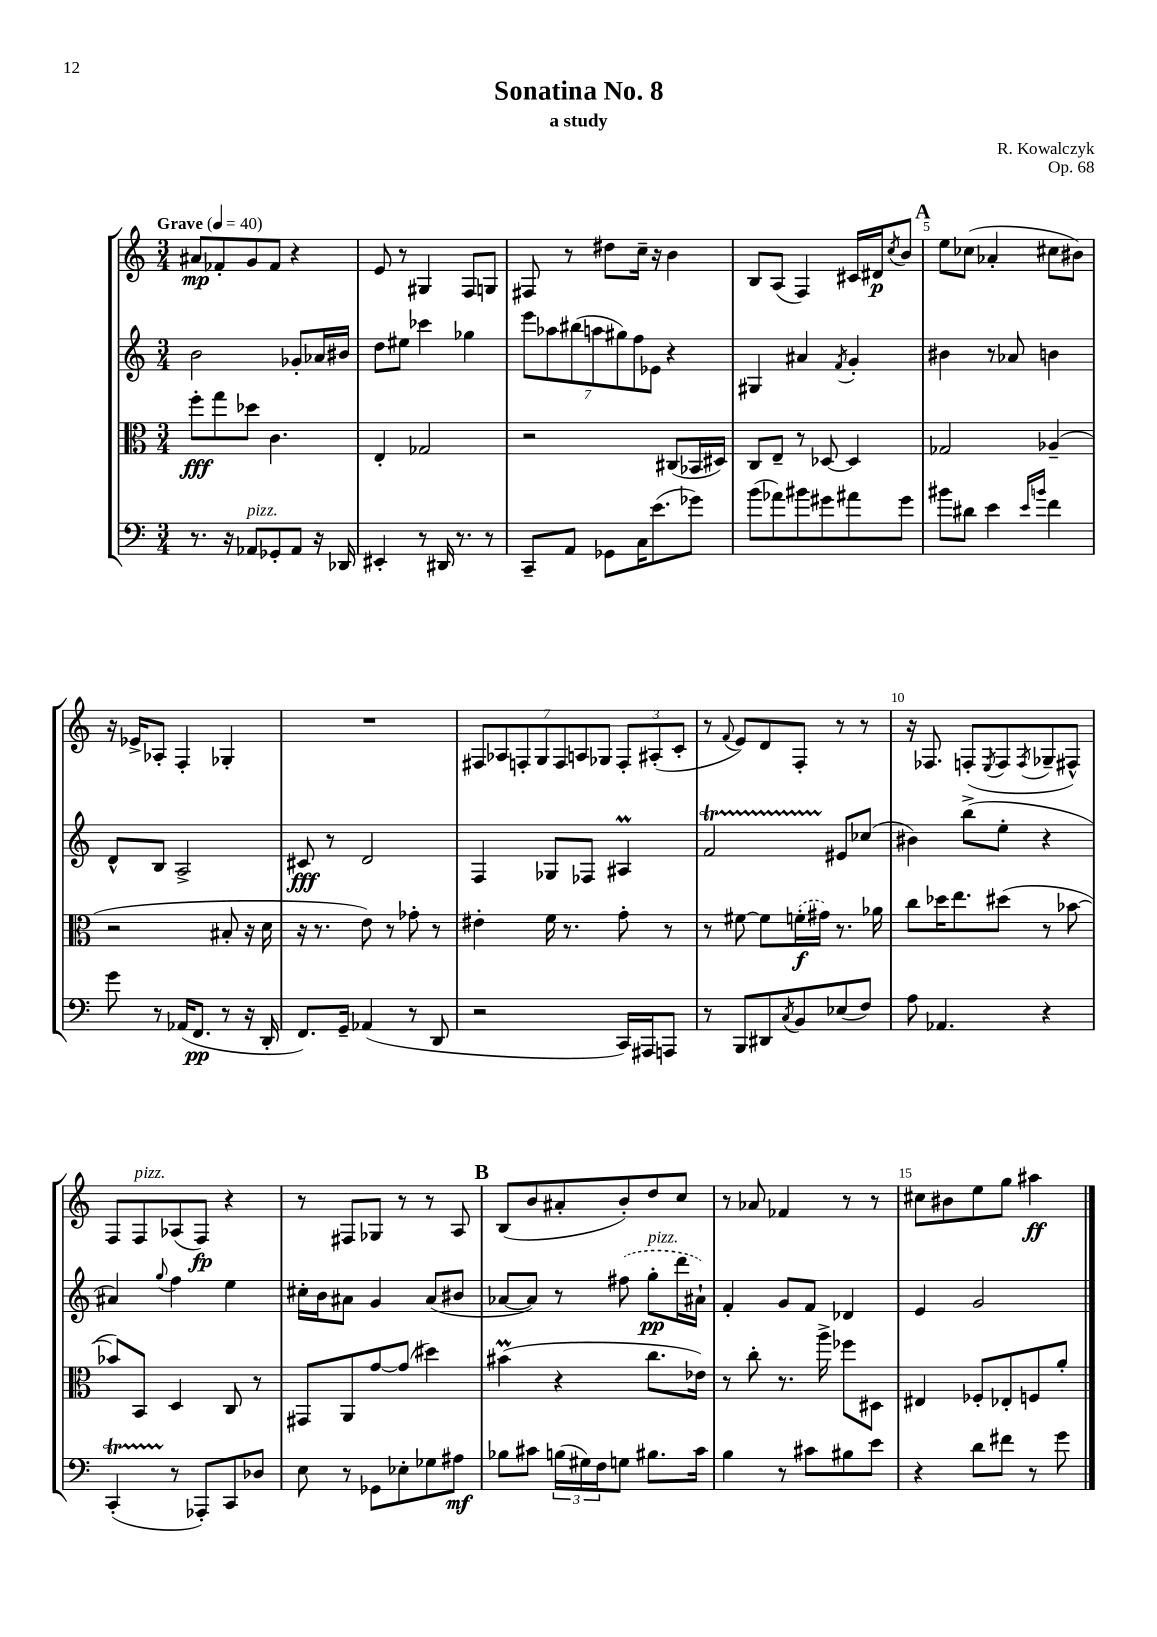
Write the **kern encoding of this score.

**kern	**kern	**kern	**kern
*staff4	*staff3	*staff2	*staff1
*clefF4	*clefC3	*clefG2	*clefG2
*k[]	*k[]	*k[]	*k[]
*M3/4	*M3/4	*M3/4	*M3/4
*MM40	*MM40	*MM40	*MM40
8.r	8ff'	2b	8a#
.	8gg	.	8f-'
16r	.	.	.
8AA-	8dd-	.	8g
8GG-'	4.c	.	8f-
8AA-	.	8g-'	4r
16r	.	16a-	.
16DD-	.	16b#	.
=	=	=	=
4EE#'	4E'	8dd	8e
.	.	8ee#	8r
8r	2G-	4ccc-	4G#
16DD#	.	.	.
8.r	.	.	.
.	.	4gg-	8F
8r	.	.	8G
=	=	=	=
8CC~	2r	14eee	8F#
.	.	14aa-	.
8AA	.	.	8r
.	.	(14bb#	.
.	.	14aa	.
8GG-	.	.	8dd#
.	.	14gg#)	.
.	.	14ff	.
16C	.	.	16cc~
.	.	14e-	.
(8.e	.	.	16r
.	(8C#	4r	4b
8g-)	16BB-	.	.
.	16D#)	.	.
=	=	=	=
(8b	8C	4G#	8B
8a-)	8E~	.	(8A
8b#	8r	4a#	4F)
8g#	[8D-	.	.
.	.	8qf	.
8a#	4D-]	4g'	16c#
.	.	.	16d#
.	.	.	8qcc
8g#	.	.	8b
=	=	=	=
8b#	2G-	4b#	8ee
8d#	.	.	(8cc-
4e	.	8r	4a-'
.	.	8a-	.
16qqe	.	.	.
16qqb	.	.	.
4f	(4A-~	4b	8cc#
.	.	.	8b#)
=	=	=	=
8g	2r	8d^^	16r
.	.	.	16e-^
8r	.	8B	8A-'
(16AA-	.	2A^	4F'
8.FF	.	.	.
8r	8B#'	.	4G-'
16r	16r	.	.
16DD'	16d	.	.
=	=	=	=
8.FF)	16r	8c#	2.r
.	8.r	.	.
.	.	8r	.
16GG~	.	.	.
(4AA-	8e)	2d	.
.	8r	.	.
8r	8g-'	.	.
8DD	8r	.	.
=	=	=	=
2r	4e#'	4F	14F#
.	.	.	14A-
.	.	.	14F'
.	.	.	14G
.	16f	8G-	.
.	.	.	14F
.	8.r	.	.
.	.	.	14A
.	.	8F-	.
.	.	.	14G-
16CC)	8g'	4A#	12F'
16AAA#	.	.	.
.	.	.	(12A#'
8AAA	8r	.	.
.	.	.	12c'
=	=	=	=
8r	8r	2f	8r
.	.	.	8qqf
8BBB	[8f#	.	8e)
8DD#	8f#]	.	8d
8qC	.	.	.
8BB	(16f'	.	8F'
.	16g#)	.	.
(8E-	8.r	8e#	8r
8F)	.	(8cc-	8r
.	16a-	.	.
=	=	=	=
8A	8cc	4b#)	16r
.	.	.	8.F-
4.AA-	16dd-	.	.
.	8.ee	.	.
.	.	(8bb^	(8F'
.	.	.	8qE
.	(8dd#	8ee'	8F
.	.	.	8qF
4r	8r	4r	8G-~
.	[8b-	.	8F#^^)
=	=	=	=
(4CC'	8b-])	4a#)	8F
.	8BB	.	8F
.	.	8qqgg	.
8r	4D	4ff	(8A-
8AAA-')	.	.	8F)
8CC	8C	4ee	4r
8D-	8r	.	.
=	=	=	=
8E	8GG#	16cc#'	8r
.	.	16b	.
8r	8AA	8a#	8F#
8GG-	[8g	4g	8G-
8E-'	(8g]	.	8r
8G-	4dd#)	(8a#	8r
8A#	.	8b#	8A
=	=	=	=
8B-	(4b#	[8a-	(8B
8c#	.	8a-])	8b
(24B	4r	8r	8a#'
24G#)	.	.	.
24F	.	.	.
8G	.	(8ff#	8b')
8.B#	8.cc	8gg'	8dd
.	.	16ddd	8cc
16c#	16e-)	16a#`)	.
=	=	=	=
4B	8r	4f'	8r
.	8cc'	.	8a-
8r	8.r	8g	4f-
8c#	.	8f	.
.	16aa^	.	.
8B#	8ff-	4d-	8r
8e	8D#	.	8r
=	=	=	=
4r	4E#	4e	8cc#
.	.	.	8b#
8d	8F-'	2g	8ee
8f#	8E-'	.	8gg
8r	8F	.	4aa#
8g	8a'	.	.
==	==	==	==
*-	*-	*-	*-
